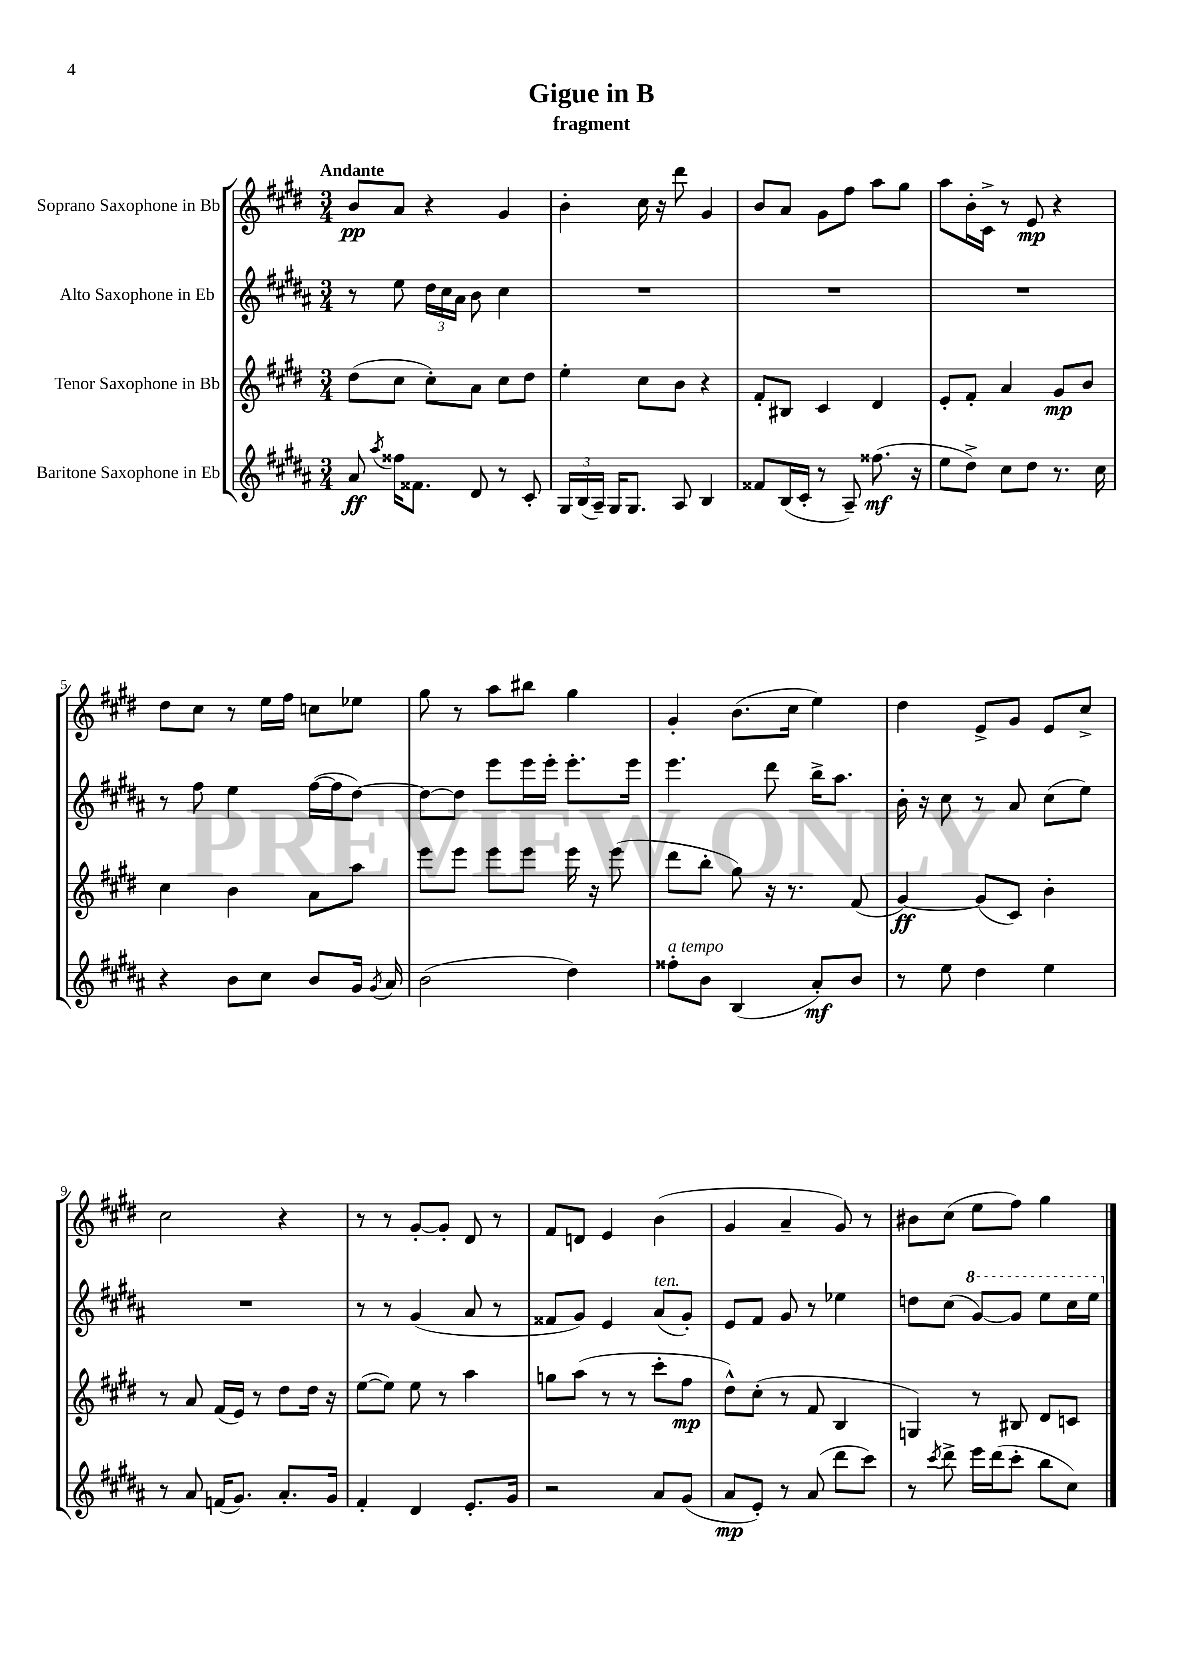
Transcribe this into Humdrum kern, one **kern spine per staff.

**kern	**dynam	**kern	**dynam	**kern	**kern	**dynam
*part4	*part4	*part3	*part3	*part2	*part1	*part1
*staff4	*staff4	*staff3	*staff3	*staff2	*staff1	*staff1
*I"Baritone Saxophone in Eb	*	*I"Tenor Saxophone in Bb	*	*I"Alto Saxophone in Eb	*I"Soprano Saxophone in Bb	*
*clefG2	*	*clefG2	*	*clefG2	*clefG2	*
*k[f#c#g#d#a#]	*	*k[f#c#g#d#]	*	*k[f#c#g#d#a#]	*k[f#c#g#d#]	*
*M3/4	*	*M3/4	*	*M3/4	*M3/4	*
=1	=1	=1	=1	=1	=1	=1
!	!	!	!	!	!LO:TX:a:B:t=Andante	!
8a#/	ff	(8dd#\L	.	8r	8b/L	pp
8qaa#/	.	.	.	.	.	.
16ff##X\KL	.	8cc#\J	.	8ee\	8a/J	.
8.f##X\J	.	.	.	.	.	.
.	.	8cc#'\L)	.	24dd#\LL	4r	.
.	.	.	.	24cc#\	.	.
.	.	.	.	24a#\JJ	.	.
8d#/	.	8a\J	.	8b\	.	.
8r	.	8cc#\L	.	4cc#\	4g#/	.
8c#'/	.	8dd#\J	.	.	.	.
=2	=2	=2	=2	=2	=2	=2
24G#/LL	.	4ee'\	.	2.r	4b'\	.
(24B/	.	.	.	.	.	.
24A#~/JJ)	.	.	.	.	.	.
16G#/KL	.	.	.	.	.	.
8.G#/J	.	.	.	.	.	.
.	.	8cc#\L	.	.	16cc#\	.
.	.	.	.	.	16r	.
8A#/	.	8b\J	.	.	8ddd#\	.
4B/	.	4r	.	.	4g#/	.
=3	=3	=3	=3	=3	=3	=3
8f##X/L	.	8f#'/L	.	2.r	8b/L	.
(16B/L	.	8B#X/J	.	.	8a/J	.
16c#'/JJ	.	.	.	.	.	.
8r	.	4c#/	.	.	8g#\L	.
8A#~/)	.	.	.	.	8ff#\J	.
(8.ff##X\	mf	4d#/	.	.	8aa\L	.
.	.	.	.	.	8gg#\J	.
16r	.	.	.	.	.	.
=4	=4	=4	=4	=4	=4	=4
8ee\L	.	8e'/L	.	2.r	8aa\L	.
8dd#^\J)	.	8f#'/J	.	.	16b'\L	.
.	.	.	.	.	16c#^\JJ	.
8cc#\L	.	4a/	.	.	8r	.
8dd#\J	.	.	.	.	8e/	mp
8.r	.	8g#/L	mp	.	4r	.
.	.	8b/J	.	.	.	.
16cc#\	.	.	.	.	.	.
!!LO:LB:g=z
=5	=5	=5	=5	=5	=5	=5
4r	.	4cc#\	.	8r	8dd#\L	.
.	.	.	.	8ff#\	8cc#\J	.
8b\L	.	4b\	.	4ee\	8r	.
8cc#\J	.	.	.	.	16ee\LL	.
.	.	.	.	.	16ff#\JJ	.
8b/L	.	8a\L	.	([16ff#\LL	8ccn\L	.
.	.	.	.	16ff#\J]	.	.
16g#/Jk	.	8aa\J	.	[8dd#\J)	8ee-X\J	.
8qg#/	.	.	.	.	.	.
16a#/	.	.	.	.	.	.
=6	=6	=6	=6	=6	=6	=6
(2b\	.	8eee\L	.	8dd#\L_	8gg#\	.
.	.	8eee\J	.	8dd#\J]	8r	.
.	.	8eee\L	.	8eee\L	8aa\L	.
.	.	8eee\J	.	16eee\L	8bb#X\J	.
.	.	.	.	16eee'\JJ	.	.
4dd#\)	.	16eee\	.	8.eee'\L	4gg#\	.
.	.	16r	.	.	.	.
.	.	(8eee\	.	.	.	.
.	.	.	.	16eee\Jk	.	.
=7	=7	=7	=7	=7	=7	=7
!LO:TX:a:i:t=a tempo	!	!	!	!	!	!
8ff##X'\L	.	8ddd#\L	.	4.eee\	4g#'/	.
8b\J	.	8bb'\J	.	.	.	.
(4B/	.	8gg#\)	.	.	(8.b\L	.
.	.	16r	.	8ddd#\	.	.
.	.	8.r	.	.	16cc#\Jk	.
8a#'/L)	mf	.	.	16bb^\KL	4ee\)	.
.	.	.	.	8.aa#\J	.	.
8b/J	.	(8f#/	.	.	.	.
=8	=8	=8	=8	=8	=8	=8
8r	.	[4g#/)	ff	16b'\	4dd#\	.
.	.	.	.	16r	.	.
8ee\	.	.	.	8cc#\	.	.
4dd#\	.	(8g#/L]	.	8r	8e^/L	.
.	.	8c#/J)	.	8a#/	8g#/J	.
4ee\	.	4b'\	.	(8cc#\L	8e/L	.
.	.	.	.	8ee\J)	8cc#^/J	.
!!LO:LB:g=z
=9	=9	=9	=9	=9	=9	=9
8r	.	8r	.	2.r	2cc#\	.
8a#/	.	8a/	.	.	.	.
(16fn/KL	.	(16f#/LL	.	.	.	.
8.g#/J)	.	16e/JJ)	.	.	.	.
.	.	8r	.	.	.	.
8.a#'/L	.	8dd#\L	.	.	4r	.
.	.	16dd#\Jk	.	.	.	.
16g#/Jk	.	16r	.	.	.	.
=10	=10	=10	=10	=10	=10	=10
4f#'/	.	([8ee\L	.	8r	8r	.
.	.	8ee\J])	.	8r	8r	.
4d#/	.	8ee\	.	(4g#/	[8g#'/L	.
.	.	8r	.	.	8g#'/J]	.
8.e'/L	.	4aa\	.	8a#/	8d#/	.
.	.	.	.	8r	8r	.
16g#/Jk	.	.	.	.	.	.
=11	=11	=11	=11	=11	=11	=11
2r	.	8ggn\L	.	8f##X/L	8f#/L	.
.	.	(8aa\J	.	8g#/J)	8dn/J	.
.	.	8r	.	4e/	4e/	.
.	.	8r	.	.	.	.
!	!	!	!	!LO:TX:a:i:t=ten.	!	!
8a#/L	.	8ccc#'\L	.	(8a#/L	(4b\	.
(8g#/J	.	8ff#\J	mp	8g#'/J)	.	.
=12	=12	=12	=12	=12	=12	=12
8a#/L	mp	8dd#^^\L)	.	8e/L	4g#/	.
8e'/J)	.	(8cc#'\J	.	8f#/J	.	.
8r	.	8r	.	8g#/	4a~/	.
(8a#/	.	8f#/	.	8r	.	.
8ddd#\L	.	4B/	.	4ee-X\	8g#/)	.
8ccc#\J)	.	.	.	.	8r	.
=13	=13	=13	=13	=13	=13	=13
8r	.	4Gn/)	.	8ddn\L	8b#X\L	.
8qccc#/	.	.	.	.	.	.
8ddd#^\	.	.	.	(8cc#\J	(8cc#\J	.
*	*	*	*	*8va	*	*
16eee\LL	.	8r	.	[8gg#/L)	8ee\L	.
(16ddd#\J	.	.	.	.	.	.
8ccc#'\J	.	8B#X/	.	8gg#/J]	8ff#\J)	.
8bb\L	.	8d#/L	.	8eee\L	4gg#\	.
8cc#\J)	.	8cn/J	.	16ccc#\L	.	.
.	.	.	.	16eee\JJ	.	.
*	*	*	*	*X8va	*	*
==	==	==	==	==	==	==
*-	*-	*-	*-	*-	*-	*-
